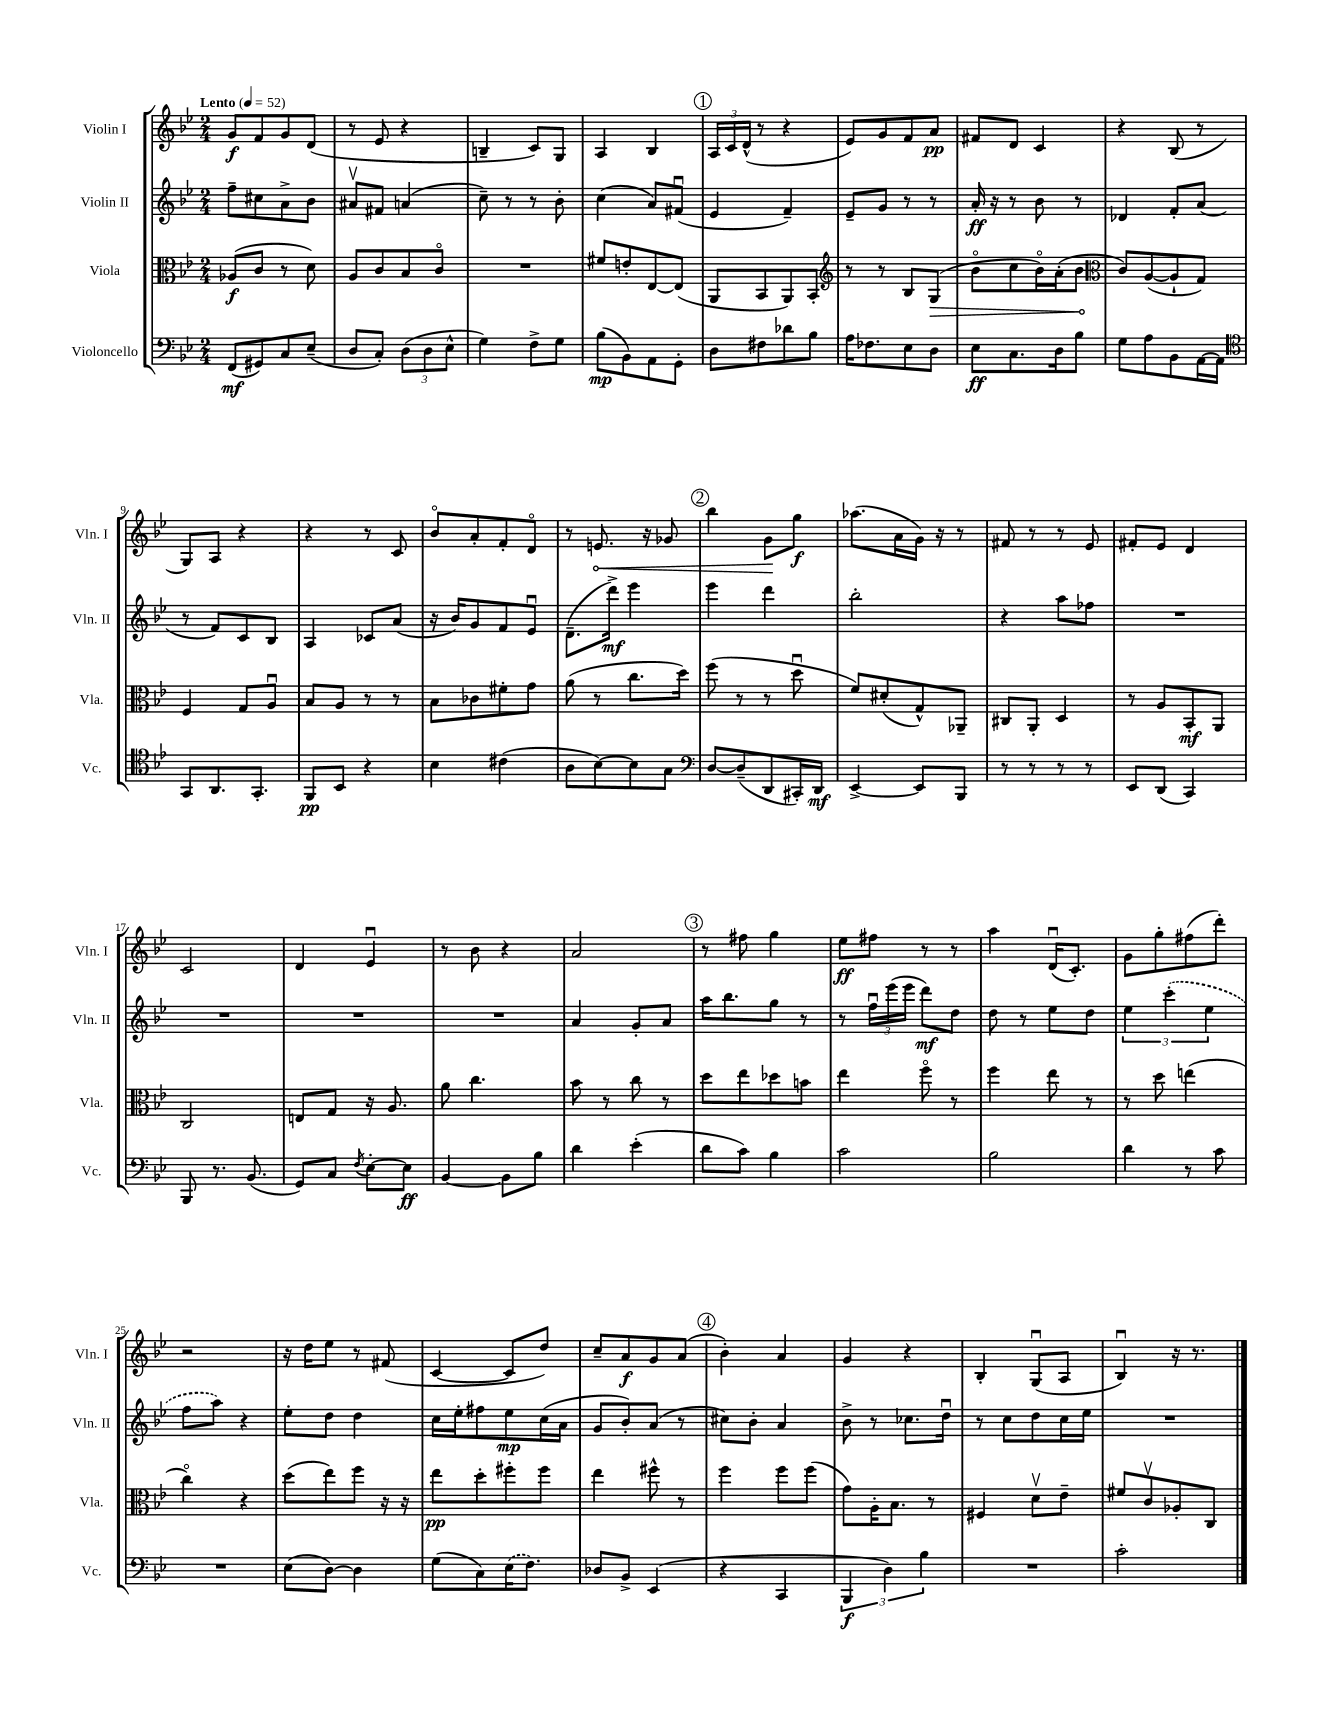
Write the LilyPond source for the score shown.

<<
\new StaffGroup <<
\new Staff = "s0" \with { instrumentName = "Violin I" shortInstrumentName = "Vln. I" } {
    \clef treble \key bes \major \numericTimeSignature \time 2/4 \tempo "Lento" 4 = 52
    \autoBeamOff g'8[\f f'8 g'8 d'8]( |
    r8 ees'8 r4 |
    b4-- c'8[) g8] |
    a4 bes4 |
    \mark \markup { \circle "1" } \tuplet 3/2 { a16[ c'16 d'16]-^( } r8 r4 |
    ees'8[) g'8 f'8 a'8]\pp |
    fis'8[ d'8] c'4 |
    r4 bes8( r8 |
    g8[) a8] r4 |
    r4 r8 c'8 |
    bes'8[\flageolet a'8-. f'8-. d'8]\flageolet |
    r8 \once \override Hairpin.circled-tip = ##t e'8.\< r16 ges'8 |
    \mark \markup { \circle "2" } bes''4 g'8[\! g''8]\f |
    aes''8.[( a'16 g'16]) r16 r8 |
    fis'8 r8 r8 ees'8 |
    fis'8[-. ees'8] d'4 |
    c'2 |
    d'4 ees'4\downbow |
    r8 bes'8 r4 |
    a'2 |
    \mark \markup { \circle "3" } r8 fis''8 g''4 |
    ees''8[\ff fis''8] r8 r8 |
    a''4 d'16[\downbow( c'8.]-.) |
    g'8[ g''8-. fis''8( d'''8]-.) |
    r2 |
    r16 d''16[ ees''8] r8 fis'8( |
    c'4~ c'8[ d''8]) |
    c''8[-- a'8\f g'8 a'8]( |
    \mark \markup { \circle "4" } bes'4-.) a'4 |
    g'4 r4 |
    bes4-. g8[\downbow( a8] |
    bes4\downbow) r16 r8. \bar "|." |
}
\new Staff = "s1" \with { instrumentName = "Violin II" shortInstrumentName = "Vln. II" } {
    \clef treble \key bes \major \numericTimeSignature \time 2/4
    \autoBeamOff f''8[-- cis''8 a'8-> bes'8] |
    ais'8[\upbow fis'8] a'4( |
    c''8--) r8 r8 bes'8-. |
    c''4( a'8[) fis'8]\downbow( |
    \mark \markup { \circle "1" } ees'4 f'4--) |
    ees'8[-- g'8] r8 r8 |
    a'16-.\ff r16 r8 bes'8 r8 |
    des'4 f'8[-. a'8]( |
    r8 f'8[) c'8 bes8] |
    a4 ces'8[ a'8]( |
    r16 bes'16[) g'8 f'8 ees'8]\downbow |
    d'8.[--( d'''16]->\mf) ees'''4 |
    \mark \markup { \circle "2" } ees'''4 d'''4 |
    bes''2-. |
    r4 a''8[ fes''8] |
    R2 |
    R2 |
    R2 |
    R2 |
    a'4 g'8[-. a'8] |
    \mark \markup { \circle "3" } a''16[ bes''8. g''8] r8 |
    r8 \tuplet 3/2 { f''16[\downbow ees'''16( ees'''16] } d'''8[\mf) d''8] |
    d''8 r8 ees''8[ d''8] |
    \tuplet 3/2 { ees''4 \once \slurDashed c'''4-.( ees''4 } |
    f''8[ a''8]) r4 |
    ees''8[-. d''8] d''4 |
    c''16[ ees''16-. fis''8 ees''8\mp c''16( a'16] |
    g'8[ bes'8-.) a'8]( r8 |
    \mark \markup { \circle "4" } cis''8[) bes'8]-. a'4 |
    bes'8-> r8 ces''8.[ d''16]\downbow |
    r8 c''8[ d''8 c''16 ees''16] |
    R2 \bar "|." |
}
\new Staff = "s2" \with { instrumentName = "Viola" shortInstrumentName = "Vla." } {
    \clef alto \key bes \major \numericTimeSignature \time 2/4
    \autoBeamOff aes8[\f( c'8] r8 d'8) |
    a8[ c'8 bes8 c'8]\flageolet |
    R2 |
    fis'8[ e'8-. ees8~ ees8]( |
    \mark \markup { \circle "1" } a,8[ bes,8 a,8) bes,8]-. |
    \clef treble r8 r8 bes8[ \once \override Hairpin.circled-tip = ##t g8]\>( |
    bes'8[\flageolet c''8 bes'16\flageolet) a'16-.( bes'8]\! |
    \clef alto c'8[) a8~( a8-! g8]) |
    f4 g8[ a8]\downbow |
    bes8[ a8] r8 r8 |
    bes8[ ces'8 fis'8-. g'8] |
    a'8( r8 c''8.[ d''16]) |
    \mark \markup { \circle "2" } f''8( r8 r8 d''8\downbow |
    f'8[) dis'8-.( g8-^) aes,8]-- |
    cis8[ a,8]-. d4 |
    r8 a8[ bes,8-.\mf a,8] |
    c2 |
    e8[ g8] r16 a8. |
    a'8 c''4. |
    bes'8 r8 c''8 r8 |
    \mark \markup { \circle "3" } d''8[ ees''8 des''8 b'8] |
    ees''4 f''8\flageolet r8 |
    f''4 ees''8 r8 |
    r8 d''8 e''4( |
    c''4\flageolet) r4 |
    d''8[( ees''8) f''8] r16 r16 |
    ees''8[\pp d''8-. fis''8-. fis''8] |
    ees''4 fis''8-^ r8 |
    \mark \markup { \circle "4" } f''4 f''8[ f''8]( |
    g'8[) a16-. bes8.] r8 |
    fis4 d'8[\upbow ees'8]-- |
    fis'8[ c'8\upbow aes8-. c8] \bar "|." |
}
\new Staff = "s3" \with { instrumentName = "Violoncello" shortInstrumentName = "Vc." } {
    \clef bass \key bes \major \numericTimeSignature \time 2/4
    \autoBeamOff f,8[\mf( gis,8) c8 ees8]--( |
    d8[ c8]-.) \tuplet 3/2 { d8[( d8 ees8]-^ } |
    g4) f8[-> g8] |
    bes8[\mp( bes,8) a,8 g,8]-. |
    \mark \markup { \circle "1" } d8[ fis8 des'8 bes8] |
    a16[ fes8. ees8 d8] |
    ees8[\ff c8. d16 bes8] |
    g8[ a8 bes,8 a,16~ a,16] |
    \clef tenor g,8[ a,8. g,8.]-. |
    f,8[\pp bes,8] r4 |
    bes4 cis'4( |
    a8[ bes8~) bes8 g8] |
    \mark \markup { \circle "2" } \clef bass d8[~ d8--( d,8 cis,16-.) d,16]\mf |
    ees,4~-> ees,8[ bes,,8] |
    r8 r8 r8 r8 |
    ees,8[ d,8]( c,4) |
    bes,,8 r8. bes,8.( |
    g,8[) c8] \acciaccatura { f8 } ees8[~-. ees8]\ff |
    bes,4~ bes,8[ bes8] |
    d'4 ees'4-.( |
    \mark \markup { \circle "3" } d'8[ c'8]) bes4 |
    c'2 |
    bes2 |
    d'4 r8 c'8 |
    R2 |
    ees8[( d8]~) d4 |
    g8[( c8) \once \slurDashed ees16( f8.]) |
    des8[ bes,8]-> ees,4( |
    \mark \markup { \circle "4" } r4 c,4 |
    \tuplet 3/2 { bes,,4\f d4) bes4 } |
    R2 |
    c'2-. \bar "|." |
}
>>
>>
